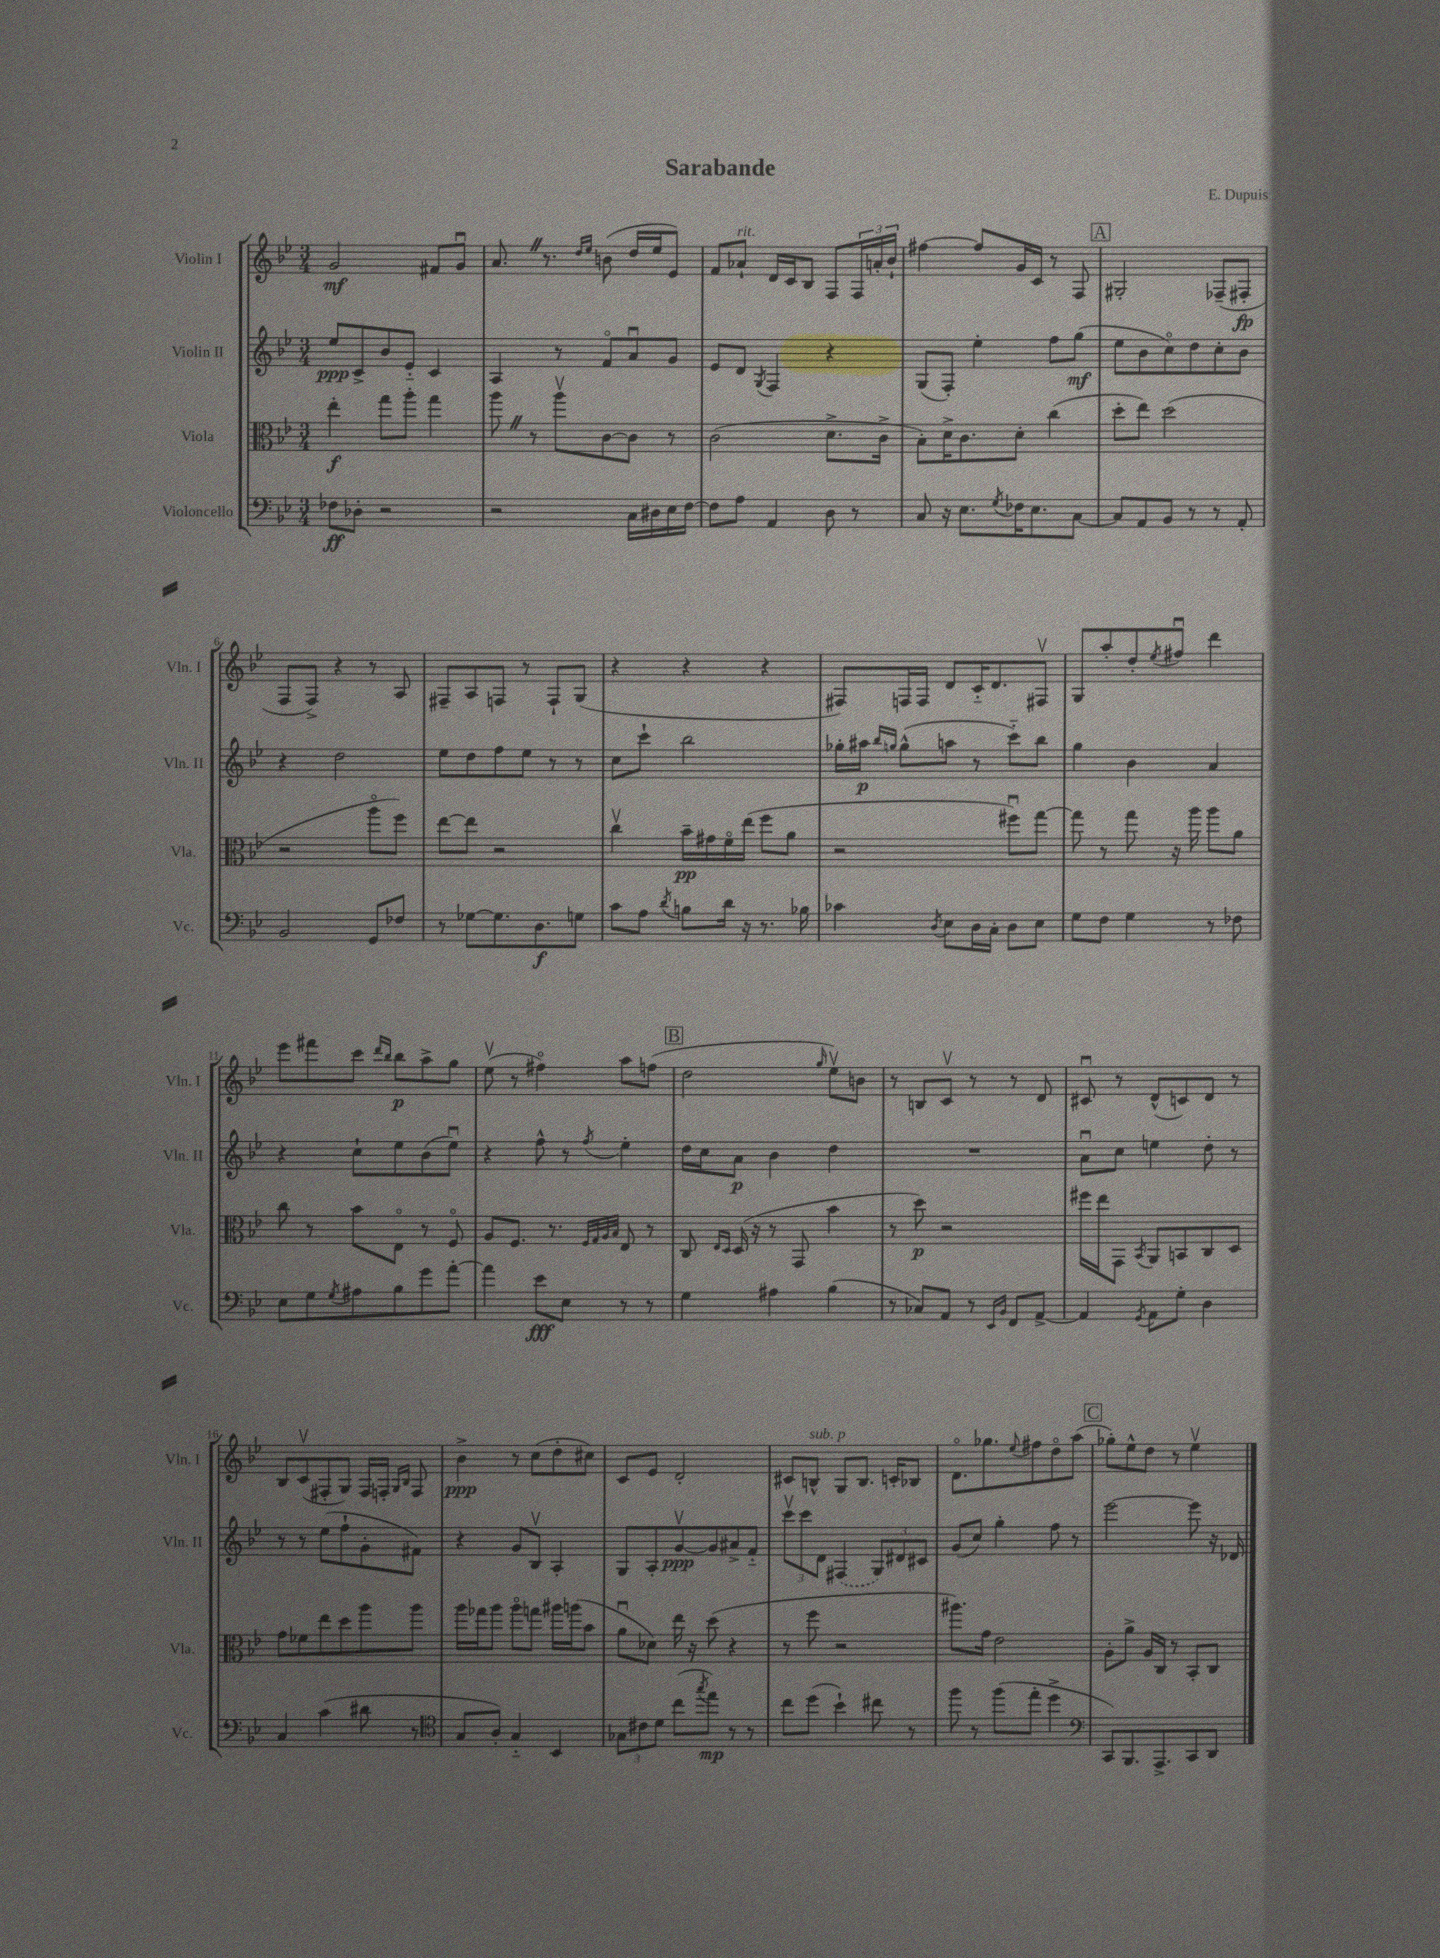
\header { title = "Sarabande" composer = "E. Dupuis" }
<<
\new StaffGroup <<
\new Staff = "s0" \with { instrumentName = "Violin I" shortInstrumentName = "Vln. I" } {
    \clef treble \key bes \major \numericTimeSignature \time 3/4
    g'2\mf fis'8 g'8\downbow |
    a'8. \once \override BreathingSign.text = \markup { \musicglyph "scripts.caesura.straight" } \breathe r8. \grace { d''16 ees''16 } b'8( d''16 ees''16 ees'8) |
    f'8 aes'8-!^\markup { \italic "rit." } d'16 c'16 bes8 f8 \tuplet 3/2 { f16 a'16-. bes'16-! } |
    fis''4~ fis''8 g'16 c'16 r8 f8 |
    \mark \markup { \box "A" } gis2-. fes8--( fis8-.\fp |
    f8 f8->) r4 r8 a8 |
    fis8-- a8 f8 r8 f8-! g8( |
    r4 r4 r4 |
    fis8) f16 f16 d'8 c'16-_ d'8. fis8\upbow |
    g8 a''8-. d''8-. \acciaccatura { ees''8 } fis''8\downbow d'''4 |
    ees'''8 fis'''8 c'''8 \grace { d'''16 bes''16 } bes''8\p a''8-> g''8 |
    ees''8\upbow( r8 fis''4\flageolet) a''8 f''8( |
    \mark \markup { \box "B" } d''2 \grace { g''16 } ees''8\upbow) b'8 |
    r8 b8 c'8\upbow r8 r8 d'8 |
    cis'8\downbow r8 d'8-^( c'8) d'8 r8 |
    bes8 c'8\upbow( fis8-. g8) fis16 f16-. \grace { g16 bes16 } f8 |
    bes'4->\ppp r8 c''8( d''8-. cis''8) |
    c'8 ees'8 d'2-. |
    cis'8 b8-^^\markup { \italic "sub. p" } g8 b8. c'16-. bes8 |
    d'8.\flageolet ges''8. \appoggiatura { ees''8 } fis''8 d''8\flageolet a''8( |
    \mark \markup { \box "C" } ges''8-.) ees''8-^ d''8 r8 ees''4\upbow \bar "|." |
}
\new Staff = "s1" \with { instrumentName = "Violin II" shortInstrumentName = "Vln. II" } {
    \clef treble \key bes \major \numericTimeSignature \time 3/4
    ees''8\ppp c'8-> bes'8 ees'8-_ c'4 |
    a4 r8 f'8\flageolet a'8\downbow g'8 |
    ees'8 d'8 \acciaccatura { g8 } f4 r4 |
    g8( f8-.) ees''4-. f''8 g''8\mf( |
    \mark \markup { \box "A" } ees''8 bes'8 c''8\flageolet) d''8 c''8-. bes'8 |
    r4 d''2 |
    ees''8 d''8 f''8 ees''8 r8 r8 |
    c''8 c'''8-! bes''2 |
    ges''16-. ais''16\p \grace { bes''16 g''16 } g''8-^( a''8 r8 c'''8-_) bes''8 |
    g''4 bes'4 a'4 |
    r4 c''8-! ees''8 bes'8( ees''8\downbow) |
    r4 f''8-^ r8 \acciaccatura { f''8 } ees''4-. |
    \mark \markup { \box "B" } d''16 c''16 a'8\p bes'4 d''4 |
    R2. |
    a'8\downbow c''8 e''4 d''8-. r8 |
    r8 r8 ees''8( f''8-! g'8-. fis'8) |
    r4 g'8 bes8\upbow a4-. |
    g8 a8-. g'8~\upbow\ppp g'8 ais'8-> f'8-_ |
    \tuplet 3/2 { c'''8\upbow c'''8 d'8 } \once \slurDashed fis4( \tuplet 3/2 { g8) dis'8 cis'8 } |
    g'8( c''8) g''4-. f''8 r8 |
    \mark \markup { \box "C" } ees'''2~ ees'''8 r16 des'16 \bar "|." |
}
\new Staff = "s2" \with { instrumentName = "Viola" shortInstrumentName = "Vla." } {
    \clef alto \key bes \major \numericTimeSignature \time 3/4
    ees''4-.\f g''8 a''8-. g''4 |
    a''8 \once \override BreathingSign.text = \markup { \musicglyph "scripts.caesura.straight" } \breathe r8 a''8\upbow c'8~ c'8 r8 |
    c'2( d'8.-> c'16-> |
    bes8-.) d'16-> c'8. d'8-. c''4( |
    \mark \markup { \box "A" } d''8-. ees''8) d''2( |
    r2 a''8\flageolet f''8) |
    ees''8~ ees''8 r2 |
    c''4\upbow bes'16--\pp gis'16 f'16\flageolet ees''16( f''8 a'8 |
    r2 fis''8\downbow) g''8~ |
    g''8 r8 g''8 r16 a''16 a''8 a'8 |
    c''8 r8 bes'8 ees8\flageolet r8 f8\flageolet |
    a8 f8. r8. \grace { f32 g32 a32 bes32 } ees8 r8 |
    \mark \markup { \box "B" } c8 \grace { ees16 d16 } d16( r16 r8 g,8 bes'4 |
    r8 d''8\p) r2 |
    fis''16 ees''16 g,8 \acciaccatura { bes,8 } a,8 b,8 c8 d8 |
    g'8 fes'8 ees''8 d''8 a''8 a''8 |
    a''16 ges''16 a''8 a''8\flageolet g''8 ais''16 a''16( bes'8 |
    a'8\downbow des'8) ees''16 r16 d''8( r4 |
    r8 f''8 r2 |
    ais''8.) g'16 ees'2 |
    \mark \markup { \box "C" } a8-. a'8-> a16 c16 r8 bes,8-. c8 \bar "|." |
}
\new Staff = "s3" \with { instrumentName = "Violoncello" shortInstrumentName = "Vc." } {
    \clef bass \key bes \major \numericTimeSignature \time 3/4
    fes8\ff des8-. r2 |
    r2 c16 dis16 ees16 f16~ |
    f8 a8 a,4 d8 r8 |
    c8 r16 ees8. \acciaccatura { g8 } fes16 ees8. c8~ |
    \mark \markup { \box "A" } c8 a,8 bes,8 r8 r8 a,8-. |
    bes,2 g,8 fes8 |
    r8 ges8~ ges8. d8.\f g8 |
    c'8 a8 \acciaccatura { d'8 } b8 d'16 r16 r8. bes16 |
    ces'4 \acciaccatura { d8 } ees8 d16 c16-. d8 ees8 |
    g8 f8 g4 r8 fes8 |
    ees8 g8 \acciaccatura { g8 } ais8 bes8 g'8 a'8~-. |
    a'4 ees'8\fff ees8 r8 r8 |
    \mark \markup { \box "B" } g4 ais4 bes4( |
    r8 ces8) a,8 r8 \grace { ees,16 bes,16 } f,8 a,8~-> |
    a,4 \acciaccatura { g,8 } a,8 g8-. d4 |
    c4 c'4( dis'8 r8 |
    \clef tenor g8 a8-.) g4-_ bes,4 |
    \tuplet 3/2 { ges8 cis'8 d'8 } c''8( \acciaccatura { g''8 } ees''8\mp) r8 r8 |
    c''8 d''8( bes'4-!) cis''8 r8 |
    f''8 r8 f''8( ees''8-. d''4-> |
    \mark \markup { \box "C" } \clef bass c,8) bes,,8. a,,8.-> c,8 d,8 \bar "|." |
}
>>
>>
